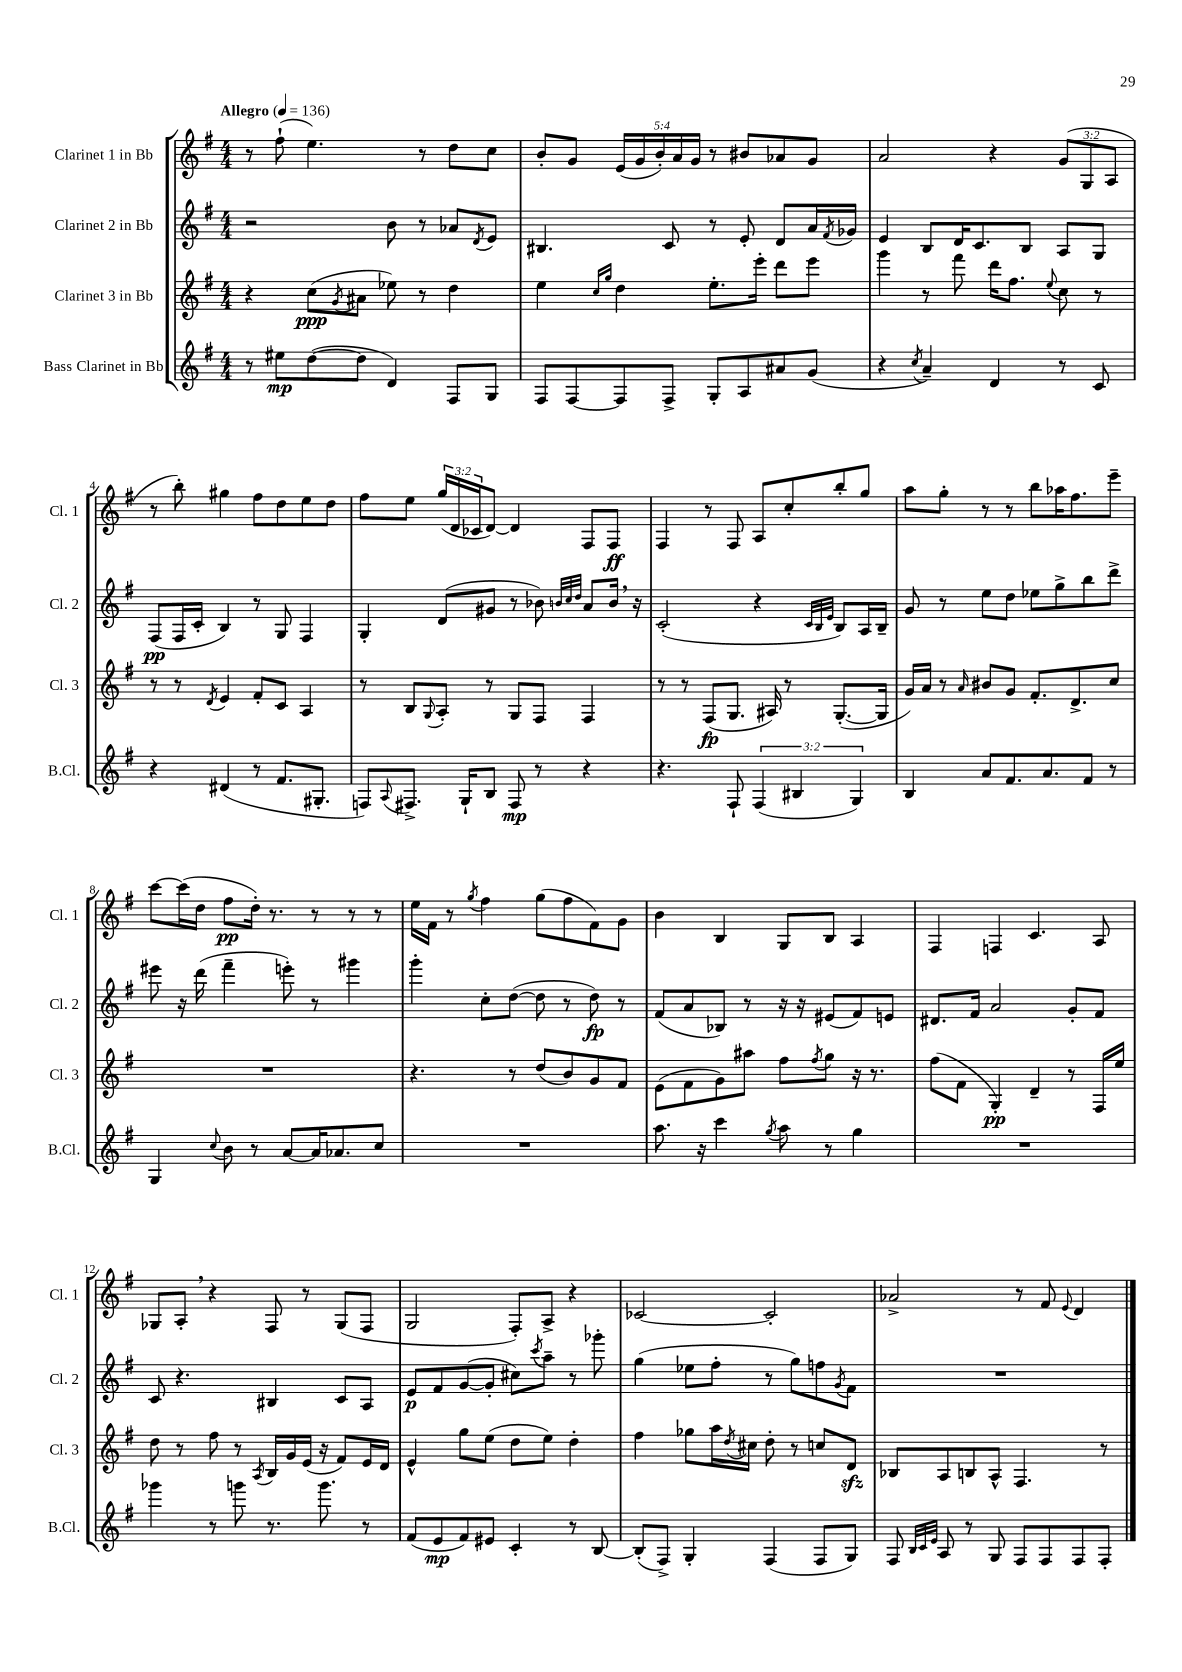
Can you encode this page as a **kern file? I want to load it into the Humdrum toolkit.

**kern	**kern	**kern	**kern
*staff4	*staff3	*staff2	*staff1
*clefG2	*clefG2	*clefG2	*clefG2
*k[f#]	*k[f#]	*k[f#]	*k[f#]
*M4/4	*M4/4	*M4/4	*M4/4
*MM136	*MM136	*MM136	*MM136
8r	4r	2r	8r
8ee#	.	.	(8ff#`
([8dd	(8cc	.	4.ee)
.	8qg	.	.
8dd]	8a#	.	.
4d)	8ee-)	8b	.
.	8r	8r	8r
8F#	4dd	8a-	8dd
.	.	8qd	.
8G	.	8e	8cc
=	=	=	=
8F#	4ee	4.B#	8b'
[8F#	.	.	8g
.	16qqcc	.	.
.	16qqgg	.	.
8F#]	4dd	.	(20e
.	.	.	20g
.	.	.	20b')
8F#^	.	8c	.
.	.	.	20a
.	.	.	20g
8G'	8.ee'	8r	8r
8A	.	8e'	8b#
.	16eee'	.	.
8a#	8ddd	8d	8a-
(8g	8eee	16a	8g
.	.	8qf#	.
.	.	16g-	.
=	=	=	=
4r	4ggg	4e	2a
8qcc	.	.	.
4a~)	8r	8B	.
.	8fff#	16d	.
.	.	8.c	.
4d	16ddd	.	4r
.	8.ff#	.	.
.	.	8B	.
.	8qqee	.	.
8r	8cc	8A	(12g
.	.	.	12G
8c	8r	8G	.
.	.	.	12A
=	=	=	=
4r	8r	(8F#	8r
.	8r	16F#	8bb')
.	.	16c'	.
.	8qd	.	.
(4d#	4e	4B)	4gg#
8r	8f#'	8r	8ff#
8.f#	8c	8G	8dd
.	4A	4F#	8ee
8.G#'	.	.	.
.	.	.	8dd
=	=	=	=
8F)	8r	4G'	8ff#
8qqA	.	.	.
8.F#^	8B	.	8ee
.	8qqG	.	.
.	8A'	(8d	(24gg
.	.	.	24d
16G`	.	.	.
.	.	.	24c-
8B	8r	8g#	[8d)
8F#	8G	8r	4d]
8r	8F#	8b-)	.
.	.	32qqb	.
.	.	32qqcc	.
.	.	32qqdd	.
4r	4F#	8a	8F#
.	.	16b	8F#
.	.	16r	.
=	=	=	=
4.r	8r	(2c'	4F#
.	8r	.	.
.	(8F#	.	8r
8F#`	8.G	.	8F#
(6F#	.	4r	8A
.	16A#)	.	.
.	8r	.	8cc'
6B#	.	.	.
.	.	32qqc	.
.	.	32qqB	.
.	.	32qqe	.
.	([8.G'	8B)	8bb'
6G)	.	.	.
.	.	16A	8gg
.	16G]	16B~	.
=	=	=	=
4B	16g)	8g	8aa
.	16a	.	.
.	8r	8r	8gg'
.	16qqa	.	.
8a	8b#	8ee	8r
8.f#	8g	8dd	8r
.	8.f#'	8ee-	8bb
8.a	.	.	.
.	.	8gg^	16aa-
.	8.d^	.	8.ff#
8f#	.	8bb	.
8r	8cc	8ddd^	8eee~
=	=	=	=
4G	1r	8eee#	[8ccc
.	.	16r	(16ccc]
.	.	(16ddd	16dd
8qqcc	.	.	.
8b	.	4fff#~	8ff#
8r	.	.	16dd')
.	.	.	8.r
[8a	.	8eee')	.
16a]	.	8r	8r
8.a-	.	.	.
.	.	4ggg#	8r
8cc	.	.	8r
=	=	=	=
1r	4.r	4ggg'	16ee
.	.	.	16f#
.	.	.	8r
.	.	.	8qgg
.	.	8cc'	4ff#
.	8r	([8dd	.
.	(8dd	8dd]	(8gg
.	8b)	8r	8ff#
.	8g	8dd)	8f#)
.	8f#	8r	8g
=	=	=	=
8.aa	(8e	(8f#	4b
.	8f#	8a	.
16r	.	.	.
4ccc	8g)	8B-)	4B
.	8aa#	8r	.
8qgg	.	.	.
8aa	8ff#	16r	8G
.	.	16r	.
.	8qff#	.	.
8r	8gg	(8e#	8B
4gg	16r	8f#)	4A
.	8.r	.	.
.	.	8e	.
=	=	=	=
1r	(8ff#	8.d#	4F#
.	8f#	.	.
.	.	16f#	.
.	4G')	2a	4F
.	4d~	.	4.c
.	8r	8g'	.
.	16F#	8f#	8A
.	16ee	.	.
=	=	=	=
4ggg-	8dd	8c	8G-
.	8r	4.r	8A'
8r	8ff#	.	4r
8ggg	8r	.	.
.	8qA	.	.
8.r	16B	4B#	8F#
.	16g	.	.
.	(16e	.	8r
8.ggg	16r	.	.
.	8f#)	8c	(8G-
8r	16e	8A	8F#
.	16d	.	.
=	=	=	=
(8f#	4e^^	8e	2G
8e	.	8f#	.
8f#)	8gg	([8g	.
8e#	(8ee	8g']	.
4c'	8dd	8cc#)	8F#')
.	.	8qccc	.
.	8ee)	8aa~	8A^
8r	4dd'	8r	4r
[8B	.	8ggg-'	.
=	=	=	=
(8B']	4ff#	(4gg	[2c-
8F#^)	.	.	.
4G'	8gg-	8ee-	.
.	16aa	8ff#'	.
.	8qdd	.	.
.	16cc#	.	.
(4F#	8dd'	8r	2c-']
.	8r	8gg)	.
8F#	8cc	8ff	.
.	.	8qg	.
8G)	8d	8f#	.
=	=	=	=
8F#	8B-	1r	2a-^
32qqB	.	.	.
32qqc	.	.	.
32qqe	.	.	.
8A	8A	.	.
8r	8B	.	.
8G	8A^^	.	.
8F#	4.F#	.	8r
8F#	.	.	8f#
.	.	.	8qqe
8F#	.	.	4d
8F#'	8r	.	.
==	==	==	==
*-	*-	*-	*-
